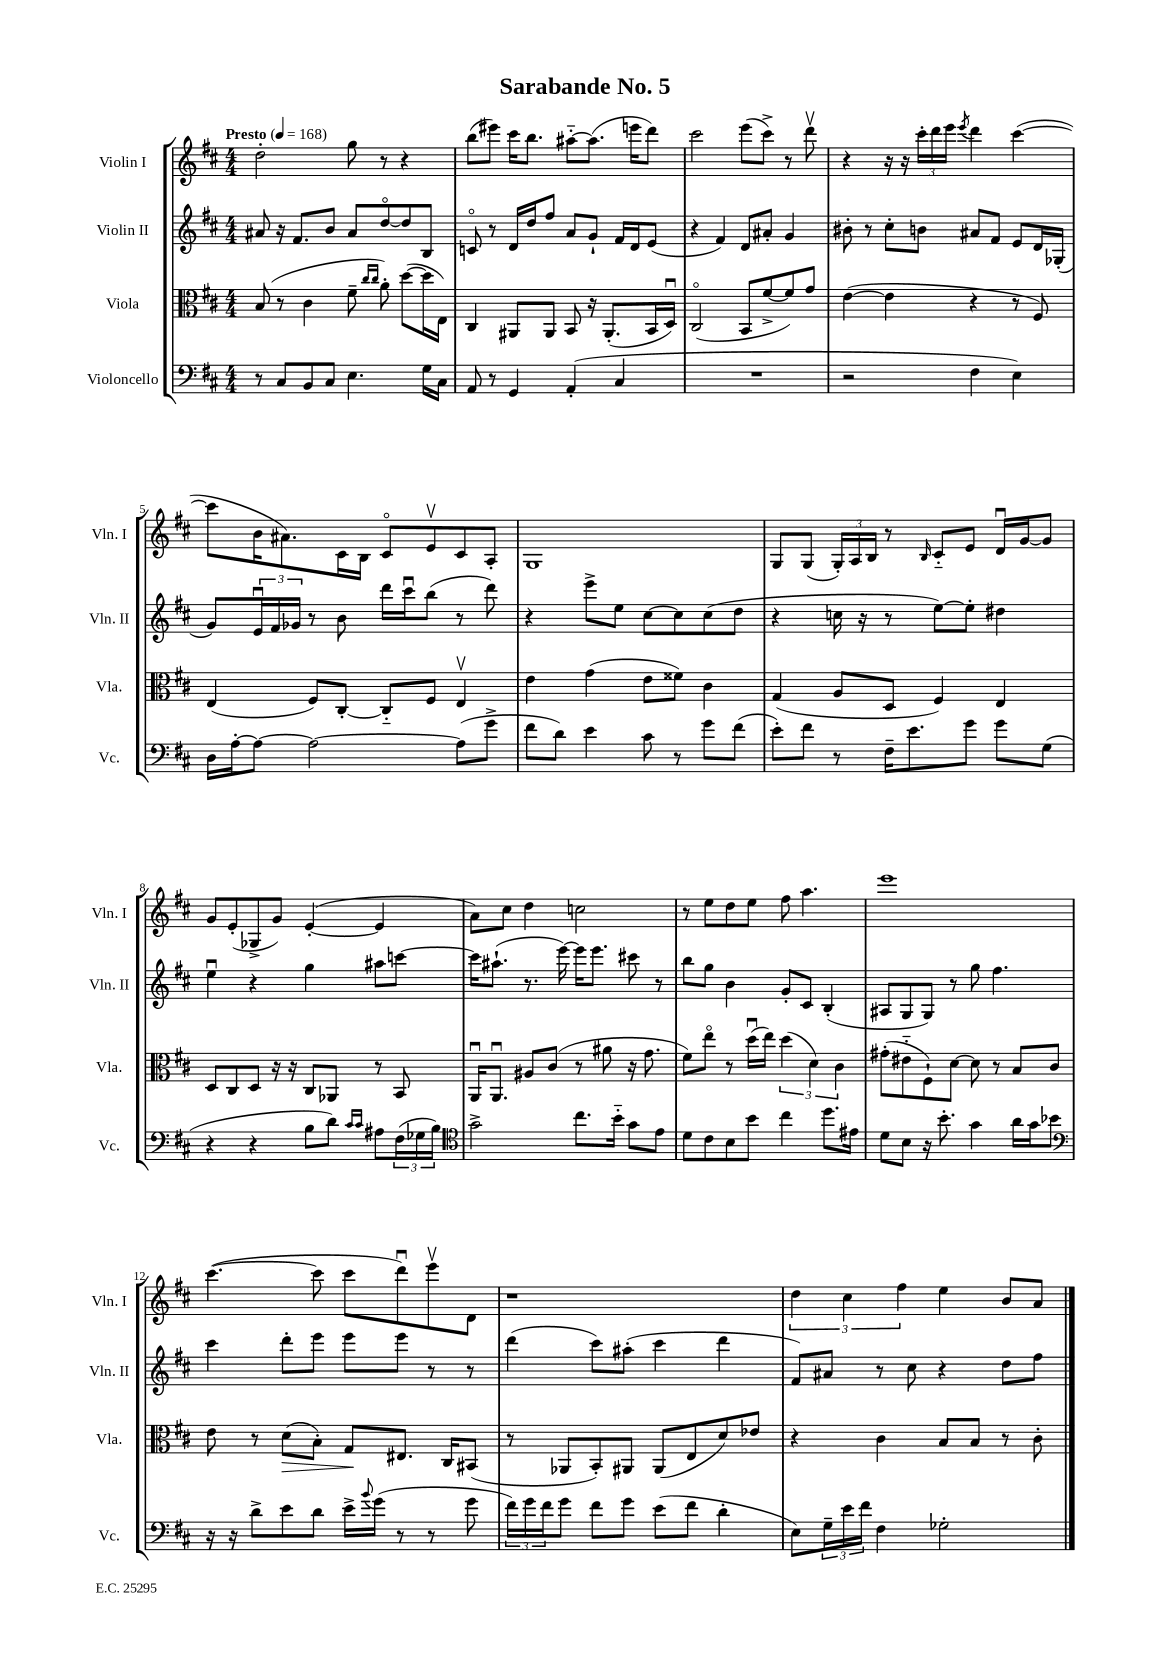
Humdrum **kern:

**kern	**kern	**dynam	**kern	**kern
*part4	*part3	*part3	*part2	*part1
*staff4	*staff3	*staff3	*staff2	*staff1
*I"Violoncello	*I"Viola	*	*I"Violin II	*I"Violin I
*I'Vc.	*I'Vla.	*	*I'Vln. II	*I'Vln. I
*clefF4	*clefC3	*	*clefG2	*clefG2
*k[f#c#]	*k[f#c#]	*	*k[f#c#]	*k[f#c#]
*M4/4	*M4/4	*	*M4/4	*M4/4
*MM168	*MM168	*	*MM168	*MM168
=1	=1	=1	=1	=1
!	!	!	!	!LO:TX:a:B:t=Presto
8r	(8B/	.	8a#X/	2dd'\
8C#/L	8r	.	16r	.
.	.	.	8.f#/L	.
8BB/	4c#\	.	.	.
8C#/J	.	.	8b/J	.
4.E\	8f#~\	.	8a#/L	8gg\
.	16qqcc#/LL	.	.	.
.	16qqcc#/JJ	.	.	.
.	8a'\)	.	[8dd/	8r
.	([8dd\L	.	8dd/]	4r
16G\LL	16dd\L]	.	8B/J	.
16C#\JJ	16E\JJ)	.	.	.
=2	=2	=2	=2	=2
8AA/	4C#/	.	8cn/	(8bb\L
8r	.	.	8r	8eee#X\J)
4GG/	8AA#X/L	.	16d/LL	16ccc#\KL
.	.	.	16dd/J	8.bb\J
.	8AA#/J	.	8ff#/J	.
(4AA'/	8BB/	.	8a/L	[8aa#X\L
.	16r	.	8g`/J	(8.aa#\J]
.	(8.AA#'/L	.	.	.
4C#/	.	.	16f#/LL	.
.	.	.	16d/J	16eeen\KL
.	16BB/L	.	(8e/J	8ddd\J)
.	16Du/JJ)	.	.	.
=3	=3	=3	=3	=3
1r	(2C#/	.	4r	2ccc#\
.	.	.	4f#/)	.
.	8BB/L	.	8d/L	(8eee\L
.	[8f#^/	.	8a#X'/J	8ccc#^\J)
.	8f#/])	.	4g/	8r
.	8g/J	.	.	8dddv\
=4	=4	=4	=4	=4
2r	([4e\	.	8b#X'\	4r
.	.	.	8r	.
.	4e\]	.	8cc#'\L	16r
.	.	.	.	16r
.	.	.	8bn\J	24ccc#'\LL
.	.	.	.	24ddd\
.	.	.	.	24eee\JJ
.	.	.	.	8qeee/
4F#\	4r	.	8a#X/L	4ddd\
.	.	.	8f#/J	.
4E\)	8r	.	8e/L	([4ccc#\
.	8F#/)	.	16d/L	.
.	.	.	(16G-X'/JJ	.
!!LO:LB:g=z
=5	=5	=5	=5	=5
16D\LL	(4E/	.	8g/L)	8ccc#\L]
[16A'\J	.	.	.	.
8A\J_	.	.	24eu/L	16b\K
.	.	.	24f#/	.
.	.	.	.	8.a#X\)
.	.	.	24g-X/JJ	.
2A\_	8F#/L)	.	8r	.
.	[8C#'/J	.	8b\	16c#\L
.	.	.	.	16B\JJ
.	8C#/L]	.	16ddd\LL	8c#/L
.	.	.	16ccc#u\J	.
.	8F#/J	.	(8bb\J	8ev/
(8A\L]	4Ev/	.	8r	8c#/
8g^\J	.	.	8ddd\)	8A'/J
=6	=6	=6	=6	=6
8f#\L	4e\	.	4r	1G
8d\J)	.	.	.	.
4e\	(4g\	.	8eee^\L	.
.	.	.	8ee\J	.
8c#\	8e\L	.	[8cc#\L	.
8r	8f##X\J)	.	8cc#\]	.
8g\L	4c#\	.	(8cc#\	.
(8f#\J	.	.	8dd\J	.
=7	=7	=7	=7	=7
8e'\L)	(4G/	.	4r	8G/L
8f#\J	.	.	.	(8G/J
8r	8A/L	.	16ccn\	24G'/LL)
.	.	.	.	24A/
.	.	.	16r	.
.	.	.	.	24B/JJ
16F#~\KL	8D/J	.	8r	8r
8.e\	.	.	.	.
.	.	.	.	16qqB/
.	4F#/)	.	[8ee\L)	8c#/L
8g\J	.	.	8ee'\J]	8e/J
8g\L	4E/	.	4dd#X\	16du/LL
.	.	.	.	[16g/J
(8G\J	.	.	.	8g/J]
!!LO:LB:g=z
=8	=8	=8	=8	=8
4r	8D/L	.	4eeu\	8g/L
.	8C#/	.	.	(8e'/
4r	8D/J	.	4r	8G-X^/
.	16r	.	.	8g/J)
.	16r	.	.	.
8B\L	8C#/L	.	4gg\	([4e'/
8d\J)	8AA-X/J	.	.	.
16qqc#/LL	.	.	.	.
16qqc#/JJ	.	.	.	.
8A#X\L	8r	.	8aa#X\L	4e/]
(24F#\L	8BB/	.	[8cccn\J	.
24G-X\	.	.	.	.
24B\JJ)	.	.	.	.
=9	=9	=9	=9	=9
*clefC4	*	*	*	*
2g^\	16AAu/KL	.	16ccc\KL]	8a\L)
.	8.AAu/J	.	(8.aa#X`\J	.
.	.	.	.	8cc#\J
.	8A#X/L	.	8.r	4dd\
.	(8c#/J	.	.	.
.	.	.	[16eee\)	.
8.cc#\L	8r	.	16eee\KL]	2ccn\
.	.	.	8.eee\J	.
.	8a#X\	.	.	.
16b\Jk	.	.	.	.
8g\L	16r	.	8ccc#X\	.
.	8.g\	.	.	.
8e\J	.	.	8r	.
=10	=10	=10	=10	=10
8d\L	8f#\L)	.	8bb\L	8r
8c#\	8ee\J	.	8gg\J	8ee\L
8B\	8r	.	4b\	8dd\
8b\J	(16ddu\LL	.	.	8ee\J
.	16ee\JJ)	.	.	.
4cc#\	(6dd\	.	8g'/L	8ff#\
.	.	.	8c#/J	4.aa\
.	6d\)	.	.	.
8.dd\L	.	.	(4B'/	.
.	6c#\	.	.	.
16e#X\Jk	.	.	.	.
=11	=11	=11	=11	=11
8d\L	(8g#X'\L	.	8A#X/L	1eee
8B\J	8e#X\	.	8G/	.
16r	8F#`\)	.	8G/J)	.
8.b'\	.	.	.	.
.	[8d\J	.	8r	.
4g\	8d\]	.	8gg\	.
.	8r	.	4.ff#\	.
16a\LL	8B/L	.	.	.
16g\J	.	.	.	.
8b-X\J	8c#/J	.	.	.
!!LO:LB:g=z
=12	=12	=12	=12	=12
*clefF4	*	*	*	*
16r	8e\	.	4ccc#\	([4.ccc#\
16r	.	.	.	.
8d^\L	8r	.	.	.
!	!	!LO:HP:b	!	!
8e\	(8d\L	>	8ddd'\L	.
8d\J	8B'\J)	.	8eee\J	8ccc#\]
16e^\LL	8G/L	.	8eee\L	8ccc#\L
8qqb/	.	.	.	.
(16g\JJ	.	.	.	.
8r	8.E#X/J	]	8eee\J	8dddu\)
8r	.	.	8r	8eeev\
.	16C#/KL	.	.	.
8g\	(8BB#X/J	.	8r	8d\J
=13	=13	=13	=13	=13
24f#\LL)	8r	.	(4ddd\	1r
24g\	.	.	.	.
24f#\J	.	.	.	.
8g\J	8AA-X/L	.	.	.
8f#\L	8BB'/)	.	8ccc#\L)	.
8g\J	8AA#X/J	.	(8aa#X'\J	.
(8e\L	(8AA#/L	.	4ccc#\	.
8f#\J	8E/	.	.	.
4d'\	8d/)	.	4ddd\	.
.	8e-X/J	.	.	.
=14	=14	=14	=14	=14
8E\L)	4r	.	8f#/L)	6dd\
24G~\L	.	.	8a#X/J	.
24e\	.	.	.	6cc#\
24f#\JJ	.	.	.	.
4F#\	4c#\	.	8r	.
.	.	.	.	6ff#\
.	.	.	8cc#\	.
2G-X'\	8B/L	.	4r	4ee\
.	8B/J	.	.	.
.	8r	.	8dd\L	8b/L
.	8c#'\	.	8ff#\J	8a/J
==	==	==	==	==
*-	*-	*-	*-	*-
